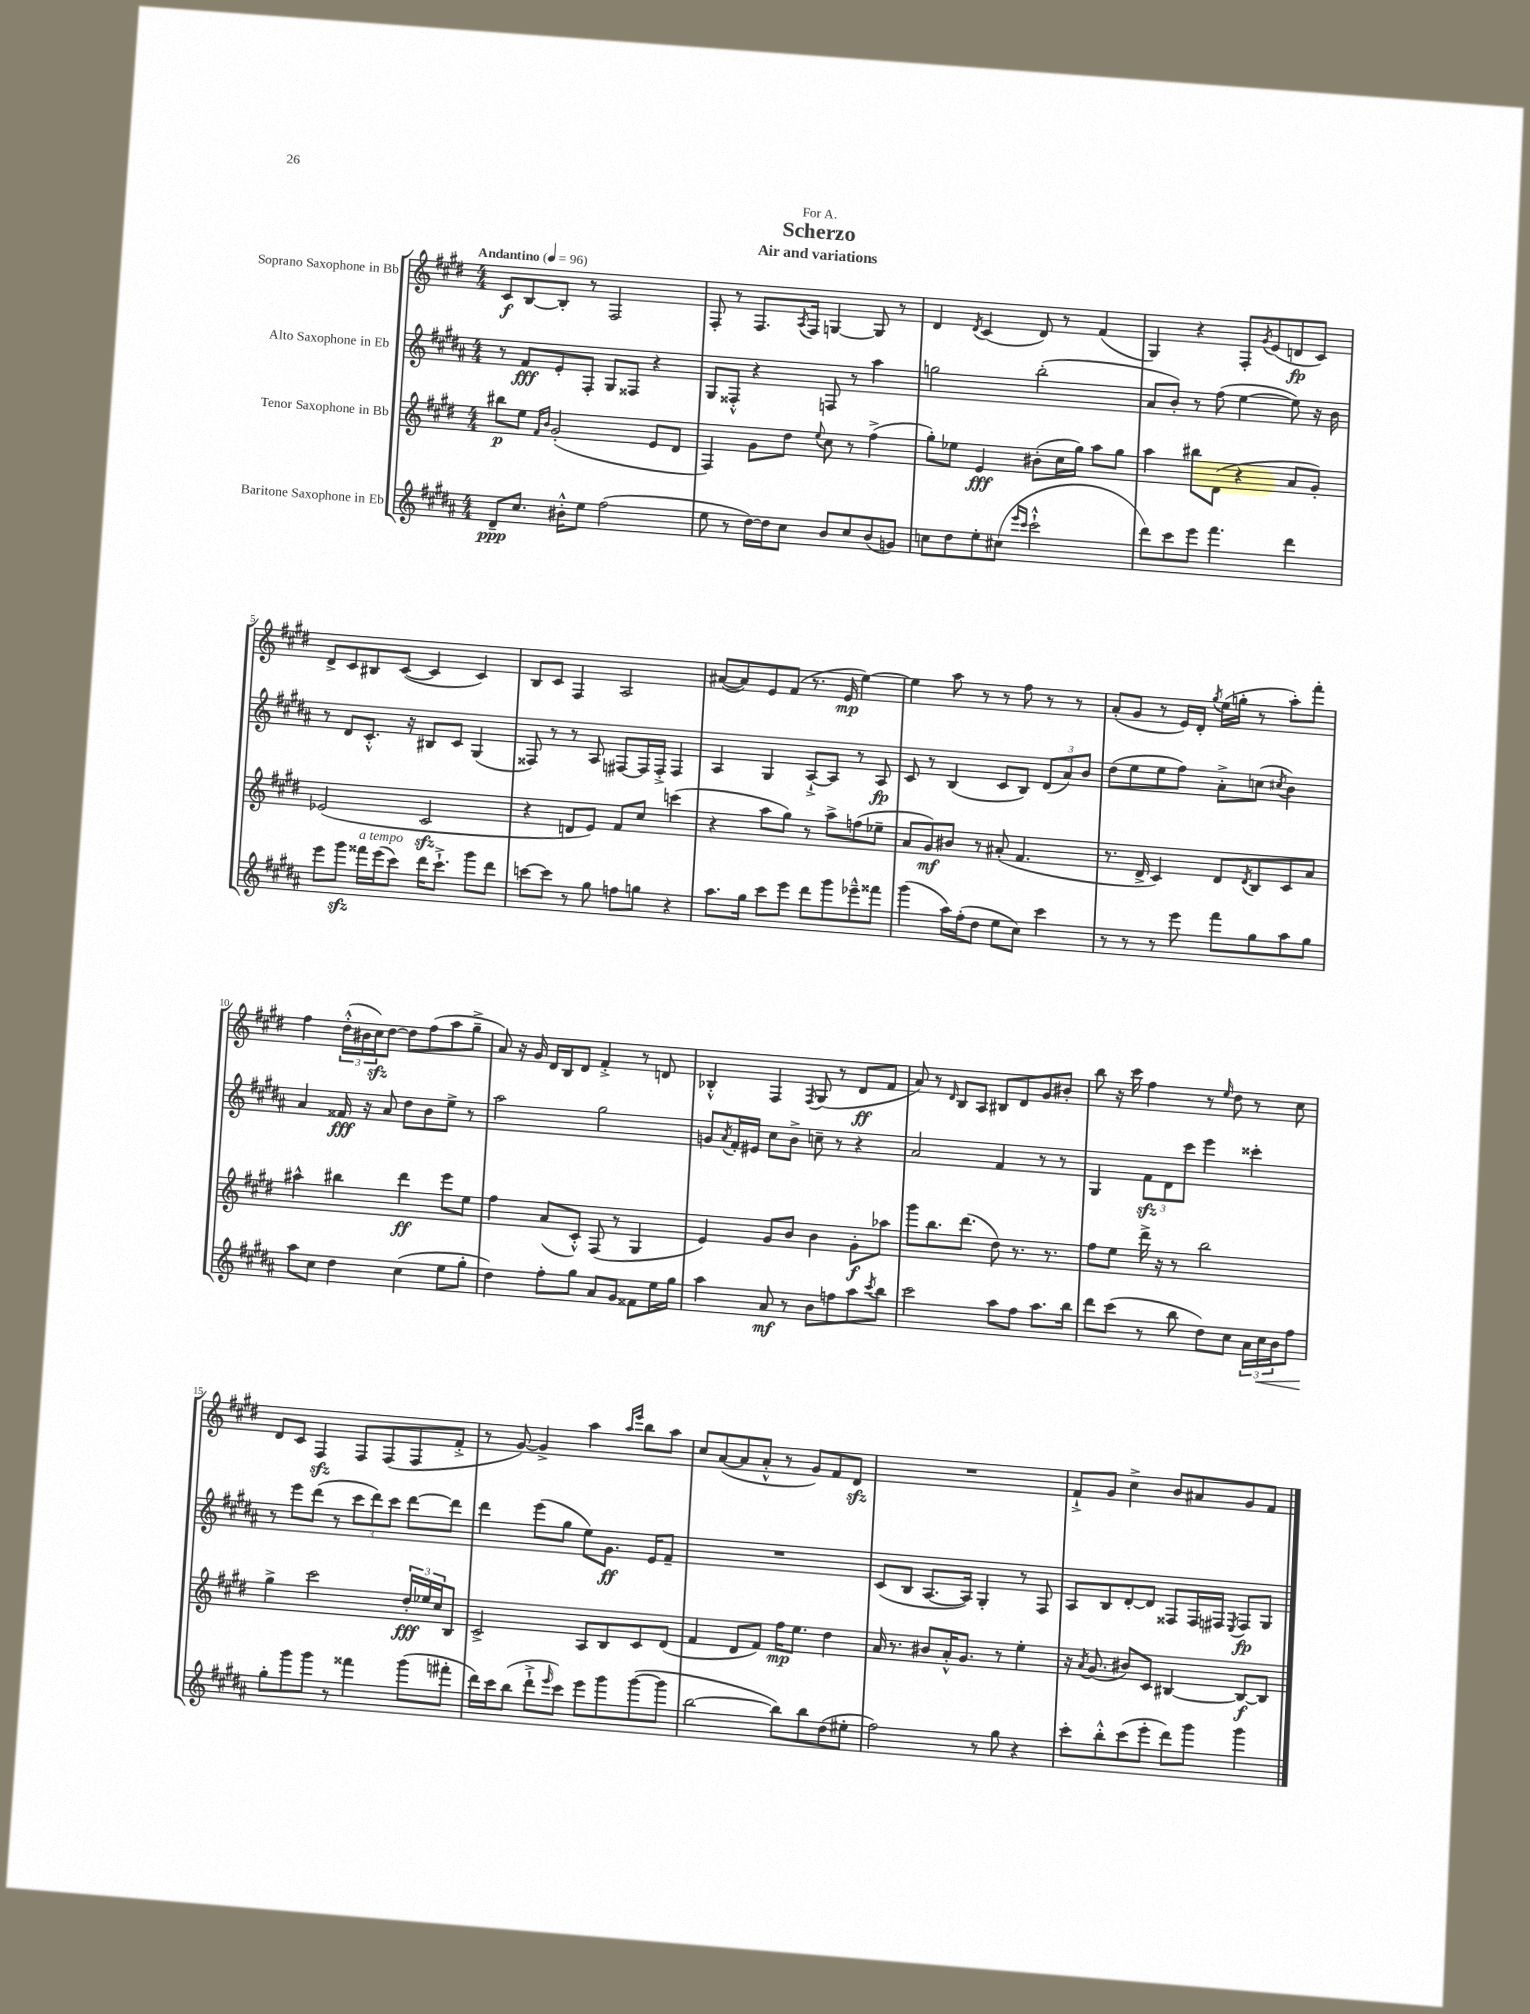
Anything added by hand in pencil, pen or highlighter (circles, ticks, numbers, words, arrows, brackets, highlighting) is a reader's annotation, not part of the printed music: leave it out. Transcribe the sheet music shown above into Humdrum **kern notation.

**kern	**kern	**kern	**kern
*staff4	*staff3	*staff2	*staff1
*clefG2	*clefG2	*clefG2	*clefG2
*k[f#c#g#d#a#]	*k[f#c#g#d#]	*k[f#c#g#d#a#]	*k[f#c#g#d#]
*M4/4	*M4/4	*M4/4	*M4/4
*MM96	*MM96	*MM96	*MM96
8d#~/L	8bb#\L	8r	8c#/L
8.cc#/J	8ee\J	8f#/L	[8B/
.	16qqf#/LL	.	.
.	16qqb/JJ	.	.
.	(2g#'/	8e'/	8B'/]J
16b#'^^\LK	.	.	.
8ee\J	.	8F#'/J	8r
(2ff#\	.	8G#/L	2F#/
.	.	8F##/J	.
.	8e/L	4r	.
.	8d#/J	.	.
=	=	=	=
8ee\	4F#/)	8G#/L	8F#'/
8r	.	8F##'^^/J	8r
[16dd#\LL)	8g#\L	4r	8.F#/L
16dd#\]J	.	.	.
8cc#\J	8dd#\J	.	.
.	.	.	8qA/
.	.	.	16F#/Jk
.	8qqee/	.	.
8b/L	8cc#\	8F/	[4G/
8cc#/	8r	8r	.
(8b/	(4ff#^\	4aa#\	8G/]
8g/J)	.	.	8r
=	=	=	=
8cc\L	8gg#'\L)	2gg\	4d#/
8dd#\	8ee-\J	.	.
.	.	.	8qd#/
8ee'\	4e/	.	(4c#/
(8cc#\J	.	.	.
16qqeee/LL	.	.	.
16qqccc#/JJ	.	.	.
2ccc#`^^\	(8b#'\L	(2bb'\	8d#/)
.	16cc#\L	.	8r
.	16gg#\JJ)	.	.
.	8aa\L	.	(4f#/
.	8gg#\J	.	.
=	=	=	=
8ddd#\L)	4aa\	8a#/L	4G#/)
8ccc#\	.	8b'/J)	.
8eee\J	8bb#\L	8r	4r
4.fff#\	(8d#\J	(8ff#\	.
.	4r	[4ee\	8F#'/L
.	.	.	8qg#/
.	.	.	(8e/
4ddd#\	8a/L	8ee\])	8d/
.	8g#'/J)	16r	8c#/J)
.	.	16b\	.
=	=	=	=
8eee\L	(2e-/	8r	8d#^/L
8ggg#\J	.	8d#/L	8c#/
16fff##\LL	.	8.c#'^^/J	8B#/
(16eee\J	.	.	.
8ccc#\J)	.	.	([8c#/J
.	.	16r	.
16ddd#\LK	2c#/	8B#/L	4c#/]
8.ccc#`^\J	.	.	.
.	.	8c#/J	.
8ggg#\L	.	(4G#/	4c#/)
8ddd#\J	.	.	.
=	=	=	=
[8ccc\L	4r	8F##/)	8B/L
8ccc\]J	.	8r	8c#/J
8r	8d/L	8r	4F#/
8gg#\	8e/J)	8A#/	.
8ff\L	8f#/L	[8F#/L	2A/
8gg\J	8cc#/J	16F#/]L	.
.	.	16F#'^/JJ	.
4r	(4ccc\	4F#/	.
=	=	=	=
8.aa#\L	4r	4A#/	([8a#/L
.	.	.	8a#/])
16gg#\Jk	.	.	.
8ccc#\L	8aa\L	4G#/	8e/
8eee\J	8gg#\J)	.	(8f#/J
8ddd#\L	8r	[8A#`^/L	8.r
8ggg#\	8aa^\L	8A#/]J	.
.	.	.	16e/
8eee-~^^\	(8ff\	8r	[4ee\)
8fff##\J	8ee-~\J	8A#/	.
=	=	=	=
(4ggg#\	8a/L	8c#/	4ee\]
.	8g#/)	8r	.
16aa#\LL)	8b#/J	(4B/	8aa\
(16ff#'\J	.	.	.
8dd#\J	8r	.	8r
8ee\L	(8a#'/	8c#/L	8r
8cc#\J)	4.f#/	8B/J)	8ff#\
4ccc#\	.	(12d#/L	8r
.	.	12a#/)	.
.	.	.	8r
.	.	12b/J	.
=	=	=	=
8r	8.r	(8dd#\L	(8a'/L
8r	.	8ee\	8g#/J
.	16d#^/	.	.
8r	4c#/)	8ee\	8r
8eee\	.	8ff#\J)	16e/LL)
.	.	.	16d#'/JJ
.	.	.	8qgg#/
8fff#\L	8d#/L	8a#'^\L	(16ee\LL
.	.	.	16gg'\JJ
.	8qd#/	.	.
8gg#\	8B/	(8cc\J	8r
.	.	8qcc#/	.
8aa#\	8c#/	4b\)	8aa'\L)
8gg#\J	8a/J	.	8fff#'\J
=	=	=	=
8aa#\L	4aa#^^\	4a#/	4ff#\
8cc#\J	.	.	.
4dd#\	4bb#\	16f##/	(24dd#'^^\LL
.	.	.	24b#\
.	.	16r	.
.	.	.	24cc#\J)
.	.	8a#/	[8dd#\J
(4cc#\	4ddd#\	8dd#\L	8dd#\]L
.	.	8b\	(8ff#\
8ee\L	8eee\L	8ee^\J	8aa\
8gg#'\J	8ee\J	8r	8gg#~^\J
=	=	=	=
4dd#\)	4ff#\	2aa#\	8a/)
.	.	.	16r
.	.	.	16g#/
8ff#'\L	(8a/L	.	16d#/LL
.	.	.	16B/J
8gg#\J	8c#'^^/J)	.	8d#/J
8a#/L	(8F#/	2gg#\	4f#'^/
8g#/J	8r	.	.
8f##\L	4G#/	.	8r
16ee\L	.	.	8d/
16gg#\JJ	.	.	.
=	=	=	=
4aa#\	4e/)	8g/L	4B-'^^/
.	.	8qa#/	.
.	.	16f#'/L	.
.	.	16e#/JJ	.
8a#/	8g#/L	8cc#\L	4F#/
8r	8b/J	8b^\J	.
.	.	.	8qF#/
8b\L	4b\	8cc~\	(8G#/
8ff\	.	8r	8r
8aa#\	8g#'\L	4r	8d#/L
8qccc#/	.	.	.
8bb\J	8aa-\J	.	8f#/J
=	=	=	=
2ccc#\	8ggg#\L	2a#/	8a/)
.	8.bb\	.	8r
.	.	.	16qqd#/
.	.	.	8B/L
.	(8.ddd#\J	.	.
.	.	.	8A/J
8aa#\L	8dd#\)	4f#/	8B#/L
8ff#\J	8.r	.	8d#/
8.aa#\L	.	8r	8g#/
.	8.r	.	.
.	.	8r	8b#'/J
16bb\Jk	.	.	.
=	=	=	=
8ddd#\L	8ff#\L	4G#/	8bb\
(8ccc#\J	8ee\J	.	16r
.	.	.	16ccc#\
8r	16ddd#^\	12f#\L	4ff#\
.	16r	.	.
.	.	12d#\	.
8bb\	8r	.	.
.	.	12ccc#\J	.
8dd#\L)	2bb\	4eee\	8r
.	.	.	16qqee/
8cc#\J	.	.	8dd#\
24a#\LL	.	4ccc##'\	8r
24cc#\	.	.	.
24b\J	.	.	.
8ff#\J	.	.	8cc#\
=	=	=	=
8gg#'\L	4gg#^\	8r	8d#/L
8ggg#\	.	8eee\L	8c#/J
8ggg#\J	2ccc#\	(8ddd#\J	4F#/
8r	.	8r	.
4fff##\	.	12ccc#\L	8F#/L
.	.	12ddd#\)	.
.	.	.	(8F#/
.	.	12ccc#\J	.
(8ggg#\L	24dd#'/LL	[8ddd#\L	8F#/
.	24ee-/	.	.
.	24cc#/J	.	.
8fff#'\J	8B/J	8ddd#\]J	8f#'^/J
=	=	=	=
16ddd#\LL)	2c#^/	4ddd#\	8r
16ccc#\J	.	.	.
(8bb\J	.	.	[8g#/)
8ddd#`^\L	.	(8eee\L	4g#^/]
16qqeee/	.	.	.
8ccc#\J)	.	8gg#\J	.
8eee\L	8A/L	8ee\L)	4aa\
8ggg#\	8B/	8.g#\J	.
.	.	.	16qqaa/LL
.	.	.	16qqeee/JJ
([8ggg#\	8c#/	.	8bb\L
.	.	16e/LK	.
8ggg#\]J	(8d#/J	8f#~/J	8aa\J
=	=	=	=
[2bb\	4f#/	1r	8cc#/L
.	.	.	([8a/
.	8d#/L	.	8a/]
.	8f#/J)	.	8a'^^/J
8bb\]L)	16ff#\LK	.	8r
.	8.ee\J	.	.
8bb\	.	.	8g#/L)
(8dd#\	4dd#\	.	8f#/
8ee#'\J	.	.	8d#/J
=	=	=	=
2ff#\)	16a/	(8c#/L	1r
.	8.r	.	.
.	.	8B/J	.
.	8b#/L	[8.A#/L	.
.	16a'^^/K	.	.
.	8.g#/J	16A#/]Jk)	.
8r	.	4G#'/	.
8gg#\	8r	.	.
4r	4ee'\	8r	.
.	.	8F#/	.
=	=	=	=
8ccc#'\L	16r	8A#/L	8f#`^/L
.	8qa/	.	.
.	(8.g#/	.	.
8bb'^^\	.	8B/	8g#/J
(8ccc#\	8b#/L)	[8d#'/	4cc#^\
8eee'\J	8c#/J	8d#/]J	.
8ddd#\L)	[4B#/	8F##/L	8b/L
8ggg#\J	.	16F##/L	8a#/
.	.	16F#/JJ	.
.	.	8qE/	.
4ggg#\	8B#/_L	8F#/L	8g#/
.	8B#/]J	8G#/J	8f#/J
==	==	==	==
*-	*-	*-	*-
